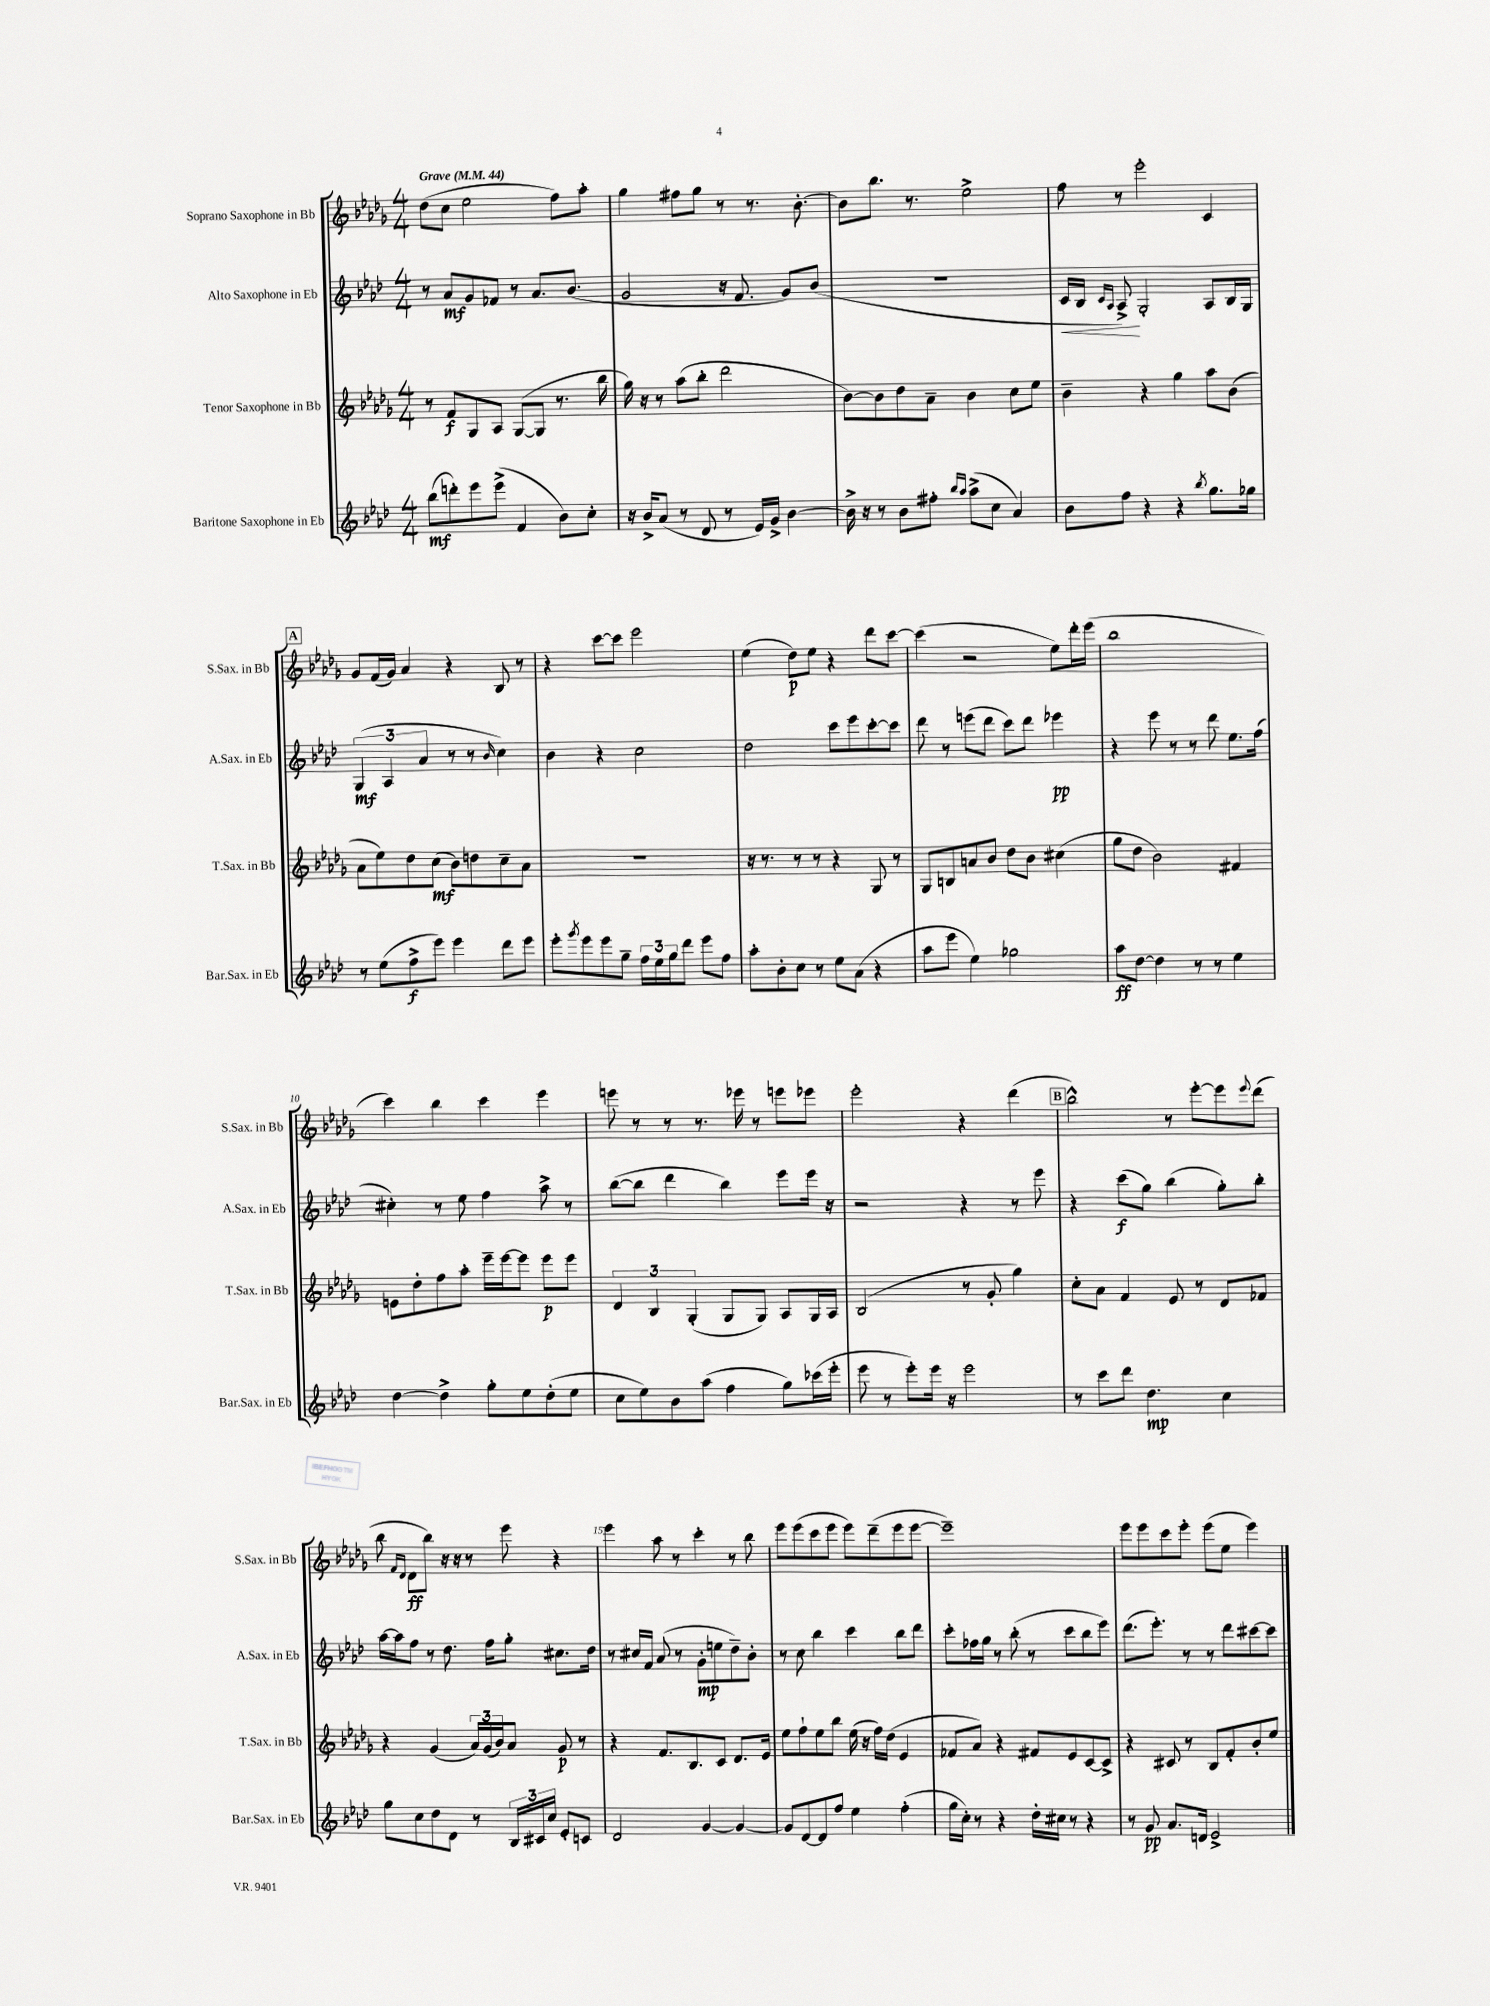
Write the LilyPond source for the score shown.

<<
\new StaffGroup <<
\new Staff = "s0" \with { instrumentName = "Soprano Saxophone in Bb" shortInstrumentName = "S.Sax. in Bb" } {
    \clef treble \key des \major \numericTimeSignature \time 4/4 \tempo "Grave" 4 = 44
    des''8( c''8 ees''2 f''8) aes''8-. |
    ges''4 fis''8 ges''8 r8 r8. bes'8.~-. |
    bes'8 bes''8. r8. ees''2-> |
    f''8 r8 ees'''2-. c'4 |
    \mark \markup { \box "A" } ges'8 f'16( ges'16) aes'4 r4 bes8 r8 |
    r4 c'''8~ c'''8 ees'''2 |
    ees''4( des''8\p) ees''8 r4 des'''8 c'''8~ |
    c'''4( r2 ees''8) des'''16-. ees'''16( |
    bes''1 |
    c'''4) bes''4 c'''4 ees'''4 |
    e'''8 r8 r8 r8. ees'''16 r8 e'''8 ees'''8 |
    ees'''2-. r4 des'''4( |
    \mark \markup { \box "B" } bes''2-^) r8 ees'''8~-. ees'''8 \appoggiatura { ees'''8 } des'''8( |
    bes''8 \grace { f'16 des'16 } des'8\ff bes''8) r16 r16 r8 ees'''8 r4 |
    ees'''4 aes''8 r8 c'''4-. r8 bes''8 |
    ees'''8 ees'''8( c'''8 ees'''8 ees'''8) des'''8--( ees'''8 ees'''8~ |
    ees'''1--) |
    ees'''8 ees'''8 c'''8 ees'''8-. ees'''8( ees''8 ees'''4) \bar "|." |
}
\new Staff = "s1" \with { instrumentName = "Alto Saxophone in Eb" shortInstrumentName = "A.Sax. in Eb" } {
    \clef treble \key aes \major \numericTimeSignature \time 4/4
    r8 aes'8\mf g'8 fes'8 r8 aes'8. bes'8.( |
    g'2 r16 f'8. g'8) bes'8( |
    r1 |
    c'16\< bes16 \grace { c'16 aes16 } aes8->\!) g2-. aes8 bes16 g16 |
    \mark \markup { \box "A" } \tuplet 3/2 { g4\mf( aes4 aes'4 } r8 r8 \grace { bes'16 } c''4) |
    bes'4 r4 c''2 |
    des''2 c'''8 ees'''8 c'''8~-. c'''8 |
    des'''8 r8 e'''8( des'''8 c'''8) des'''8 ees'''4\pp |
    r4 ees'''8 r8 r8 des'''8 ees''8. f''16( |
    cis''4-.) r8 ees''8 f''4 aes''8-> r8 |
    bes''8~( bes''8 des'''4 bes''4) ees'''8 ees'''16 r16 |
    r2 r4 r8 ees'''8 |
    \mark \markup { \box "B" } r4 c'''8\f( g''8) bes''4( g''8-.) bes''8-. |
    aes''16~ aes''16 f''8 r8 des''8. f''16 g''8-. cis''8. des''16 |
    r8 cis''16 f'16 aes'8( r8 g'8-.\mp e''8 des''8--) bes'8-. |
    r8 c''8 bes''4 c'''4 bes''8 des'''8 |
    c'''8-. fes''16 g''16 r8 bes''8-.( r8 c'''8 bes''8 ees'''8) |
    des'''8.( ees'''8.-.) r8 r8 des'''8 cis'''8~ cis'''8 \bar "|." |
}
\new Staff = "s2" \with { instrumentName = "Tenor Saxophone in Bb" shortInstrumentName = "T.Sax. in Bb" } {
    \clef treble \key des \major \numericTimeSignature \time 4/4
    r8 f'8\f ges8 aes8 ges8~( ges8 r8. bes''16 |
    ges''16) r16 r8 aes''8( bes''8-. des'''2 |
    bes'8~) bes'8 des''8 aes'8-- bes'4 c''8 ees''8 |
    bes'4-- r4 ges''4 aes''8 bes'8( |
    \mark \markup { \box "A" } aes'8 ees''8) des''8 c''8\mf( bes'8) d''8 c''8-- aes'8 |
    R1 |
    r16 r8. r8 r8 r4 ges8 r8 |
    ges8 b8 a'8 bes'8 des''8 bes'8 cis''4( |
    ges''8 des''8 bes'2) fis'4 |
    e'8 des''8-. f''8 aes''8-. ees'''16-- ees'''16~ ees'''8 ees'''8\p ees'''8 |
    \tuplet 3/2 { des'4 bes4 ges4-.( } ges8 ges8) aes8 ges16 aes16 |
    bes2( r8 ges'8-. ges''4) |
    \mark \markup { \box "B" } c''8-. aes'8 f'4 ees'8 r8 des'8 fes'8 |
    r4 ges'4( \tuplet 3/2 { aes'16) ges'16( bes'16) } aes'8 ges'8\p r8 |
    r4 f'8. bes8. c'8 des'8. ees'16 |
    ees''8 f''8-! ees''8 bes''8 ees''16( r16 f''16) des''16( ees'4 |
    fes'8 aes'8) r4 fis'8 ees'8 c'8~ c'8-> |
    r4 cis'8 r8 bes8 f'8-. bes'8-. ees''8 \bar "|." |
}
\new Staff = "s3" \with { instrumentName = "Baritone Saxophone in Eb" shortInstrumentName = "Bar.Sax. in Eb" } {
    \clef treble \key aes \major \numericTimeSignature \time 4/4
    bes''8\mf( d'''8-.) ees'''8 ees'''8->( f'4 bes'8) c''8-. |
    r16 bes'16-> aes'8( r8 des'8 r8 ees'16) g'16-> bes'4~ |
    bes'16-> r16 r8 bes'8 fis''8-. \grace { bes''16 aes''16 } aes''8->( c''8 aes'4) |
    bes'8 f''8 r4 r4 \acciaccatura { bes''8 } g''8. ges''16 |
    \mark \markup { \box "A" } r8 ees''8( f''8->\f ees'''8) ees'''4 des'''8 ees'''8 |
    ees'''8-. \acciaccatura { g'''8 } ees'''8 ees'''8 g''8-- \tuplet 3/2 { f''16 ees''16 g''16 } des'''8 ees'''8 f''8 |
    aes''8-. bes'8-. c''8 r8 ees''8 aes'8( r4 |
    aes''8 ees'''8 ees''4) ges''2 |
    aes''8\ff des''8~ des''4 r8 r8 ees''4 |
    des''4~ des''4-> g''8-. ees''8 des''8-.( ees''8 |
    c''8 ees''8) bes'8 aes''8( f''4 g''8) ces'''16( ees'''16-. |
    ees'''8 r8 ees'''8-.) ees'''16 r16 ees'''2 |
    \mark \markup { \box "B" } r8 c'''8 des'''8 des''4.\mp c''4 |
    g''8 c''8 des''8 des'8 r8 \tuplet 3/2 { bes16 cis'16 c''16 } ees'8-. c'8 |
    des'2 g'4~ g'4~ |
    g'8 des'8~ des'8 f''8 ees''4 f''4-.( |
    g''16 c''16-.) r8 r4 des''16-. cis''16 r8 r4 |
    r8 g'8\pp aes'8. d'16 ees'2-> \bar "|." |
}
>>
>>
\layout { \context { \Score \override BarNumber.break-visibility = ##(#f #t #t) barNumberVisibility = #(every-nth-bar-number-visible 5) } }
